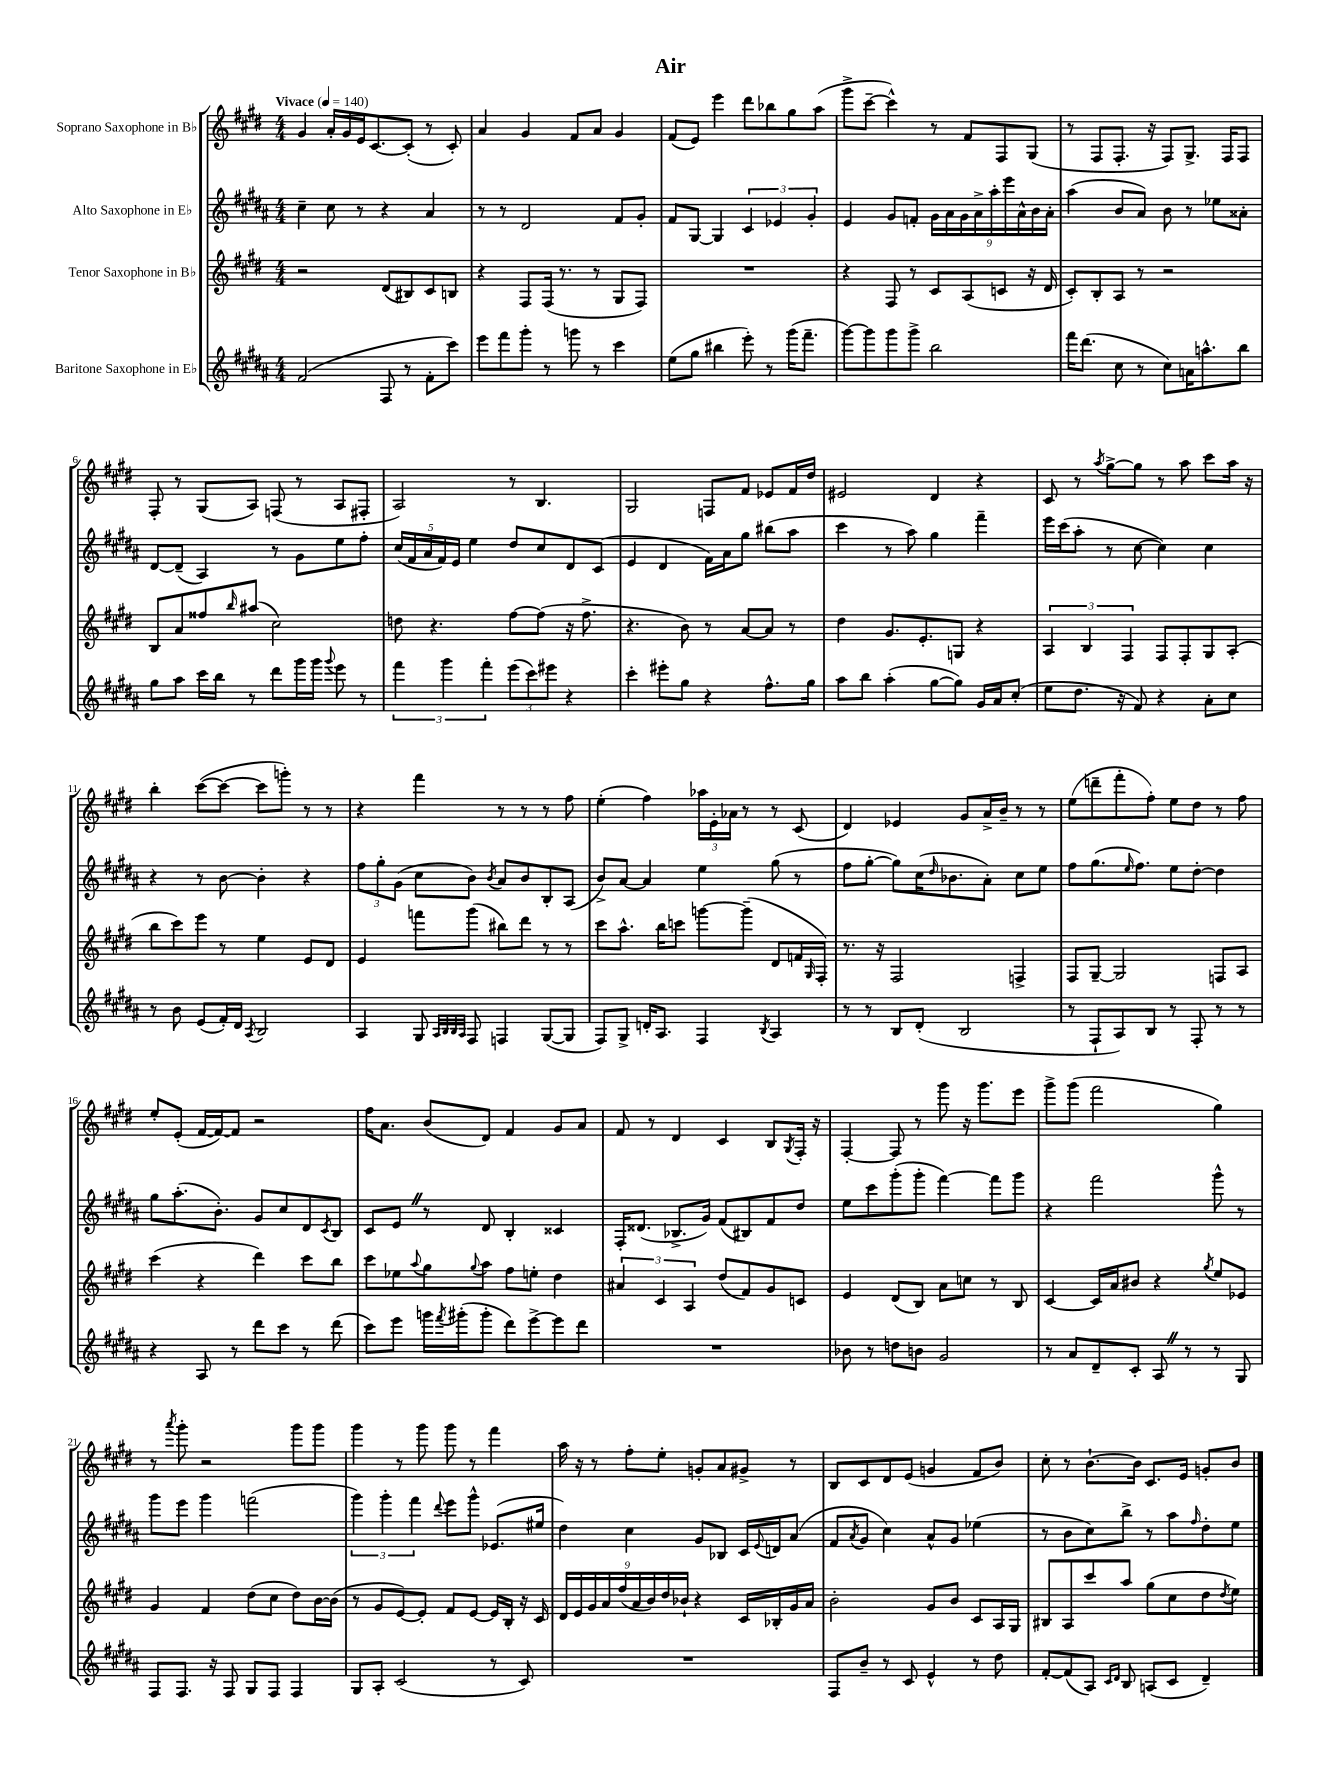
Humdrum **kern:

**kern	**kern	**kern	**kern
*part4	*part3	*part2	*part1
*staff4	*staff3	*staff2	*staff1
*I"Baritone Saxophone in E♭	*I"Tenor Saxophone in B♭	*I"Alto Saxophone in E♭	*I"Soprano Saxophone in B♭
*clefG2	*clefG2	*clefG2	*clefG2
*k[f#c#g#d#a#]	*k[f#c#g#d#]	*k[f#c#g#d#a#]	*k[f#c#g#d#]
*M4/4	*M4/4	*M4/4	*M4/4
*MM140	*MM140	*MM140	*MM140
=1	=1	=1	=1
!	!	!	!LO:TX:a:B:t=Vivace
(2f#/	2r	4cc#~\	4g#/
.	.	8cc#\	16a'/LL
.	.	.	16g#/
.	.	8r	16e/J
.	.	.	[8.c#/
8F#/	(8d#/L	4r	.
8r	8B#X/)	.	(8c#'/J]
8f#'\L	8c#/	4a#/	8r
8ccc#\J)	8Bn/J	.	8c#'/)
=2	=2	=2	=2
8eee\L	4r	8r	4a/
8fff#\	.	8r	.
8ggg#'\J	8F#/L	2d#/	4g#/
8r	(16F#/Jk	.	.
.	8.r	.	.
8gggn\	.	.	8f#/L
8r	8r	.	8a/J
4ccc#\	8G#/L	8f#/L	4g#/
.	8F#/J)	8g#'/J	.
=3	=3	=3	=3
(8ee\L	1r	8f#/L	(8f#/L
8gg#\J	.	[8G#/J	8e/J)
4bb#X\	.	4G#/]	4eee\
8eee'\)	.	6c#/	8ddd#\L
8r	.	.	8bb-X\
.	.	6e-X/	.
(16ggg#\KL	.	.	8gg#\
8.fff#~\J	.	.	.
.	.	6g#'/	.
.	.	.	(8aa\J
=4	=4	=4	=4
[8ggg#\L)	4r	4e/	8ggg#^\L
8ggg#\]	.	.	[8ccc#~\J
8ggg#\	8F#/	8g#/L	4ccc#^^\])
8ggg#^\J	8r	8fn'/J	.
2bb\	8c#/L	18g#\LL	8r
.	.	18a#\	.
.	.	18g#\	.
.	(8A/	.	8f#/L
.	.	18a#^\	.
.	.	18aa#'\	.
.	8cn/J	.	8F#/
.	.	18eee\	.
.	.	18a#^^\	.
.	16r	.	(8G#/J
.	.	18b\	.
.	16d#/	.	.
.	.	18a#'\JJ	.
=5	=5	=5	=5
16fff#\KL	8c#'/L)	(4aa#\	8r
(8.ddd#\J	.	.	.
.	8B'/	.	8F#/L
8cc#\	8A/J	8b/L	8.F#'/J
8r	8r	8a#/J)	.
.	.	.	16r
8cc#\L)	2r	8b\	8F#/L)
16an\K	.	8r	8.G#^/J
8.aan^^\	.	.	.
.	.	8ee-X\L	.
.	.	.	16F#/KL
8bb\J	.	8a##X'\J	8F#/J
!!LO:LB:g=z
=6	=6	=6	=6
8gg#\L	8B/L	[8d#/L	8F#'/
8aa#\J	8a/	(8d#~/J]	8r
16ccc#\LL	8ff##X/	4A#/)	(8G#/L
16bb\JJ	.	.	.
.	16qqbb/	.	.
8r	(8aa#X/J	.	8A/J)
8ddd#\L	2cc#\)	8r	(8Fn/
16ggg#\L	.	8g#\L	8r
16ggg#\JJ	.	.	.
8qqggg#/	.	.	.
8eee\	.	8ee\	8A/L
8r	.	8ff#'\J	8F#X'/J
=7	=7	=7	=7
6fff#\	8ddn\	(20cc#/LL	2A/)
.	.	20f#/	.
.	.	20a#/	.
.	4.r	.	.
.	.	20f#/)	.
6ggg#\	.	.	.
.	.	20e/JJ	.
.	.	4ee\	.
6fff#'\	.	.	.
(12eee\L	[8ff#\L	8dd#/L	8r
12ccc#\)	.	.	.
.	(8ff#\J]	8cc#/	4.B/
12eee#X\J	.	.	.
4r	16r	8d#/	.
.	8.ff#^\	.	.
.	.	(8c#/J	.
=8	=8	=8	=8
4ccc#'\	4.r	4e/	2G#/
8eee#X'\L	.	4d#/	.
8gg#\J	8b\)	.	.
4r	8r	16f#\LL)	8Fn/L
.	.	16a#\J	.
.	[8a/L	8gg#\J	8f#/J
8.ff#^^\L	8a/J]	(8bb#X\L	8e-X/L
.	8r	8aa#\J	16f#/L
16gg#\Jk	.	.	16dd#/JJ
=9	=9	=9	=9
8aa#\L	4dd#\	4ccc#\	2e#X/
8bb\J	.	.	.
(4aa#'\	8.g#/L	8r	.
.	.	8aa#\)	.
.	8.e'/	.	.
[8gg#\L	.	4gg#\	4d#/
8gg#\J])	8Gn/J	.	.
16g#/LL	4r	4fff#~\	4r
16a#/J	.	.	.
(8cc#'/J	.	.	.
=10	=10	=10	=10
8ee\L	6A/	16eee\LL	8c#/
.	.	(16ccc#\J	.
8.dd#\J	.	8aa#'\J	8r
.	6B/	.	.
.	.	.	8qaa/
.	.	8r	[8gg#^\L
16r	.	.	.
.	6F#/	.	.
8f#/)	.	[8cc#\	8gg#\J]
4r	8F#/L	4cc#\])	8r
.	8F#'/	.	8aa\
8a#'\L	8G#/	4cc#\	8ccc#\L
8cc#\J	(8A'/J	.	16aa\Jk
.	.	.	16r
!!LO:LB:g=z
=11	=11	=11	=11
8r	8bb\L	4r	4bb'\
8b\	8ccc#\)	.	.
(8e/L	8eee\J	8r	([8ccc#\L
16f#'/L)	8r	[8b\	8ccc#\J_
16d#/JJ	.	.	.
8qA#/	.	.	.
2B/	4ee\	4b'\]	8ccc#\L]
.	.	.	8gggn'\J)
.	8e/L	4r	8r
.	8d#/J	.	8r
=12	=12	=12	=12
4A#/	4e/	12ff#\L	4r
.	.	12gg#'\	.
.	.	(12g#\J	.
8G#/	8fffn\L	8cc#\L	4fff#\
32qqA#/LLL	.	.	.
32qqB/	.	.	.
32qqB/	.	.	.
32qqA#/JJJ	.	.	.
8F#/	(8ggg#\J	8b\J)	.
.	.	8qb/	.
4Fn/	8bb#X\L)	8a#/L	8r
.	8ddd#\J	8b/	8r
([8G#/L	8r	8B'/	8r
8G#/J]	8r	(8A#/J	8ff#\
=13	=13	=13	=13
8F#/L)	8ccc#\L	8b^/L)	(4ee'\
8G#^/J	8.aa^^\J	[8a#/J	.
16dn'/KL	.	4a#/]	4ff#\)
8.A#/J	16bb\KL	.	.
.	8cccn\J	.	.
4F#/	[8gggn\L	4ee\	24aa-X\LL
.	.	.	24e'\
.	.	.	24a-X\JJ
.	(8ggg~\J]	.	8r
8qB/	.	.	.
4A#/	8d#/L	(8gg#\	8r
.	16fn/L	8r	(8c#/
.	16qqG#/	.	.
.	16F#'/JJ)	.	.
=14	=14	=14	=14
8r	8.r	8ff#\L	4d#/)
8r	.	[8gg#'\J	.
.	16r	.	.
8B/L	2F#/	8gg#\L])	4e-X/
(8d#'/J	.	(16cc#\K	.
.	.	16qqdd#/	.
.	.	8.b-X\	.
2B/	.	.	8g#/L
.	.	8a#'\J)	16a^/L
.	.	.	16b~/JJ
.	4Fn^/	8cc#\L	8r
.	.	8ee\J	8r
=15	=15	=15	=15
8r	8F#/L	8ff#\L	(8ee\L
8F#`/L	[8G#~/J	(8.gg#\	8dddn~\
8A#/)	2G#/]	.	8fff#'\
.	.	16qqee/	.
.	.	8.ff#\J)	.
8B/J	.	.	8ff#'\J)
8r	.	8ee\L	8ee\L
8F#'/	.	[8dd#'\J	8dd#\J
8r	8Fn/L	4dd#\]	8r
8r	8A/J	.	8ff#\
!!LO:LB:g=z
=16	=16	=16	=16
4r	(4ccc#\	8gg#\L	8ee'/L
.	.	(8.aa#'\	(8e'/J
8A#/	4r	.	[16f#/LL
.	.	8.b'\J)	16f#/J_)
8r	.	.	8f#/J]
8ddd#\L	4ddd#\)	8g#/L	2r
8ccc#\J	.	8cc#/	.
8r	8ccc#\L	8d#/	.
.	.	8qc#/	.
(8ddd#\	8bb\J	8B/J	.
=17	=17	=17	=17
8ccc#\L)	8ccc#\L	8c#/L	16ff#\KL
.	.	.	8.a\J
8eee\J	8ee-X\	8eZ/J	.
.	8qqaa/	.	.
16gggn\LL	8gg#\	8r	(8b/L
8qfff#/	.	.	.
(16ggg#X'\J	.	.	.
.	8qqgg#/	.	.
8ggg#'\J	8aa\J	8d#/	8d#/J)
8ddd#\L)	8ff#\L	4B'/	4f#/
[8eee^\	8een'\J	.	.
8eee\]	4dd#\	4c##X/	8g#/L
8ddd#\J	.	.	8a/J
=18	=18	=18	=18
1r	6a#X/	16F#'/KL	8f#/
.	.	(8.d##X/J	.
.	.	.	8r
.	6c#/	.	.
.	.	8.B-X^/L	4d#/
.	6A/	.	.
.	.	16g#/Jk)	.
.	(8dd#/L	(8f#/L	4c#/
.	8f#/)	8B#X/)	.
.	8g#/	8f#/	8B/L
.	.	.	8qG#/
.	8cn/J	8dd#/J	16F#'/Jk
.	.	.	16r
=19	=19	=19	=19
8b-X\	4e/	8ee\L	[4F#'/
8r	.	8ccc#\	.
8ddn\L	(8d#/L	(8ggg#'\	8F#/]
8bn\J	8B/J)	8ggg#'\J	8r
2g#/	8a\L	[4fff#\)	8ggg#\
.	8ccn\J	.	16r
.	.	.	8.ggg#\L
.	8r	8fff#\L]	.
.	8B/	8ggg#\J	8eee\J
=20	=20	=20	=20
8r	[4c#/	4r	8ggg#^\L
8a#/L	.	.	(8ggg#\J
8d#~/	16c#/LL]	2fff#\	2fff#\
.	16a/J	.	.
8c#'/J	8b#X/J	.	.
8A#Z/	4r	.	.
8r	.	.	.
.	8qgg#/	.	.
8r	8ee/L	8ggg#^^\	4gg#\)
8G#/	8e-X/J	8r	.
!!LO:LB:g=z
=21	=21	=21	=21
8F#/L	4g#/	8ggg#\L	8r
.	.	.	8qaaa/
8.F#/J	.	8eee\J	8ggg#'\
.	4f#/	4ggg#\	2r
16r	.	.	.
8F#/	.	.	.
8G#/L	(8dd#\L	(2fffn\	.
8F#/J	8cc#\J	.	.
4F#/	8dd#\L)	.	8ggg#\L
.	[16b\L	.	8ggg#\J
.	(16b\JJ]	.	.
=22	=22	=22	=22
8G#/L	8r	6ggg#\)	4ggg#\
8A#'/J	8g#/L	.	.
.	.	6ggg#'\	.
(2c#/	[8e/)	.	8r
.	.	6fff#\	.
.	8e'/J]	.	8ggg#\
.	.	8qqddd#/	.
.	8f#/L	8eee\L	8ggg#\
.	[8e/J	8ggg#^^\J	8r
8r	16e/LL]	(8.e-X/L	4fff#\
.	16B'/JJ	.	.
8c#/)	16r	.	.
.	16c#/	16ee#X/Jk	.
=23	=23	=23	=23
1r	18d#/LL	4dd#\)	16aa\
.	18e/	.	.
.	.	.	16r
.	18g#/	.	.
.	.	.	8r
.	18a/	.	.
.	(18ff#/	.	.
.	.	4cc#\	8ff#'\L
.	18a/	.	.
.	18b/)	.	.
.	.	.	8ee'\J
.	18dd#/	.	.
.	18b-X`/JJ	.	.
.	4r	8g#/L	8gn'/L
.	.	8B-X/J	8a/
.	16c#/LL	16c#/LL	8g#X^/J
.	.	8qqe/	.
.	16B-X'/	16dn/J	.
.	16g#/	(8a#/J	8r
.	16a/JJ	.	.
=24	=24	=24	=24
8F#/L	2b'\	8f#/L	8B/L
.	.	8qa#/	.
8b~/J	.	8g#/J	8c#/
8r	.	4cc#\)	8d#/
8c#/	.	.	(8e/J
4e^^/	8g#/L	8a#^^/L	4gn/
.	8b/J	8g#/J	.
8r	8c#/L	(4ee-X\	8f#/L
8dd#\	16A/L	.	8b/J)
.	16G#/JJ	.	.
=25	=25	=25	=25
[8f#'/L	8B#X/L	8r	8cc#'\
(8f#/]	8A/	8b\L	8r
8A#/J)	8ccc#/	8cc#\)	[8.b`\L
16qqc#/LL	.	.	.
16qqd#/JJ	.	.	.
8B/	8aa/J	8bb^\J	.
.	.	.	16b\Jk]
(8An/L	(8gg#\L	8r	8.c#/L
8c#/J	8cc#\	8aa#\L	.
.	.	.	16e/Jk
.	.	16qqff#/	.
4d#~/)	8dd#\	8dd#'\	8gn'/L
.	8qdd#/	.	.
.	8ee\J)	8ee\J	8b/J
==	==	==	==
*-	*-	*-	*-
